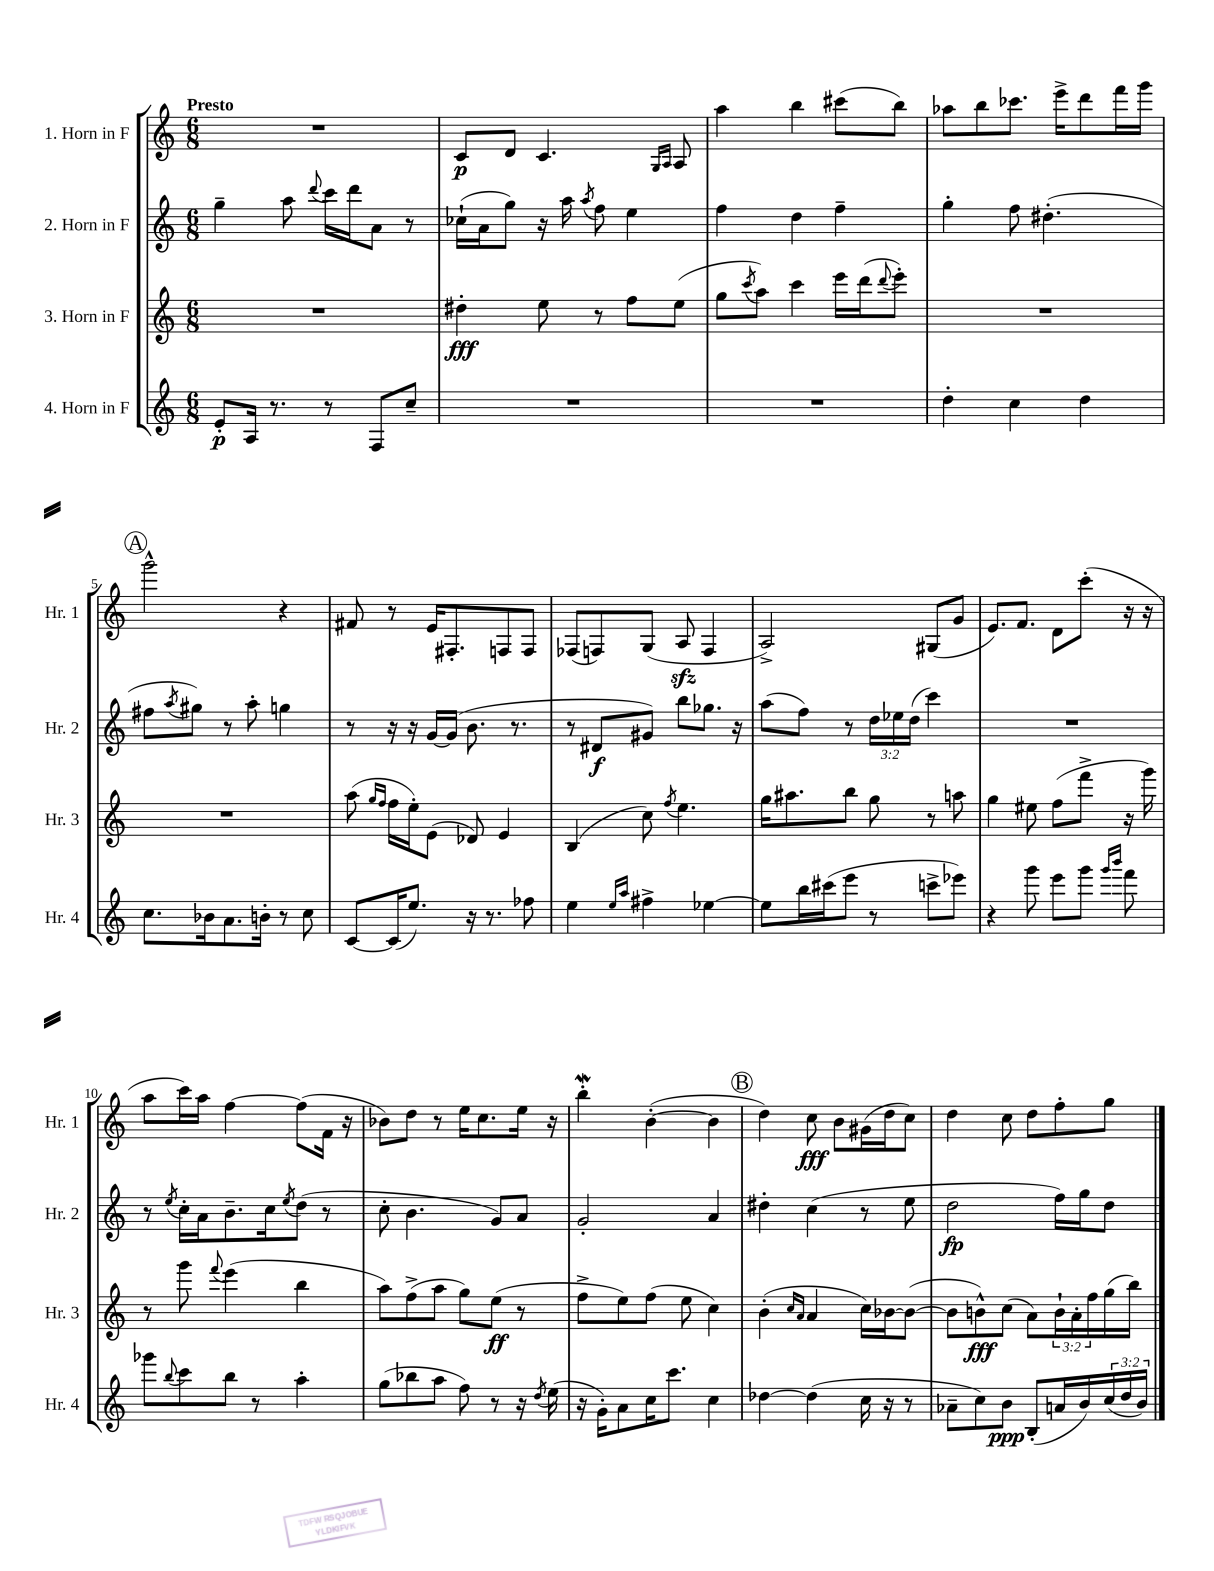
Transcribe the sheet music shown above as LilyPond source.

<<
\new StaffGroup <<
\new Staff = "s0" \with { instrumentName = "1. Horn in F" shortInstrumentName = "Hr. 1" } {
    \clef treble \key c \major \numericTimeSignature \time 6/8 \tempo "Presto"
    R2. |
    c'8\p d'8 c'4. \grace { g16 a16 } a8 |
    a''4 b''4 cis'''8( b''8) |
    aes''8 b''8 ces'''8. e'''16-> d'''8 f'''16 g'''16 |
    \mark \markup { \circle "A" } g'''2-^ r4 |
    fis'8 r8 e'16 fis8.-. f8 f8 |
    fes8( f8) g8( a8\sfz f4 |
    a2->) gis8( g'8 |
    e'8.) f'8. d'8 c'''8-.( r16 r16 |
    a''8 c'''16) a''16 f''4~ f''8( f'16 r16 |
    bes'8) d''8 r8 e''16 c''8. e''16 r16 |
    b''4-.\mordent b'4~-.( b'4 |
    \mark \markup { \circle "B" } d''4) c''8\fff b'8 gis'16( d''16 c''8) |
    d''4 c''8 d''8 f''8-. g''8 \bar "|." |
}
\new Staff = "s1" \with { instrumentName = "2. Horn in F" shortInstrumentName = "Hr. 2" } {
    \clef treble \key c \major \numericTimeSignature \time 6/8 \override Staff.TupletNumber.text = #tuplet-number::calc-fraction-text
    g''4-- a''8 \appoggiatura { d'''8 } c'''16 d'''16 a'8 r8 |
    ces''16-!( a'16 g''8) r16 a''16 \acciaccatura { a''8 } f''8 e''4 |
    f''4 d''4 f''4-- |
    g''4-. f''8 dis''4.-.( |
    \mark \markup { \circle "A" } fis''8 \acciaccatura { a''8 } gis''8) r8 a''8-. g''4 |
    r8 r16 r16 g'16~ g'16( b'8. r8. |
    r8 dis'8\f gis'8) b''8 ges''8. r16 |
    a''8( f''8) r8 \tuplet 3/2 { d''16 ees''16 d''16( } c'''4) |
    R2. |
    r8 \acciaccatura { e''8 } c''16-. a'16 b'8.-- c''16 \acciaccatura { e''8 } d''8( r8 |
    c''8-. b'4. g'8) a'8 |
    g'2-. a'4 |
    \mark \markup { \circle "B" } dis''4-. c''4( r8 e''8 |
    d''2\fp f''16) g''16 d''8 \bar "|." |
}
\new Staff = "s2" \with { instrumentName = "3. Horn in F" shortInstrumentName = "Hr. 3" } {
    \clef treble \key c \major \numericTimeSignature \time 6/8 \override Staff.TupletNumber.text = #tuplet-number::calc-fraction-text
    R2. |
    dis''4-.\fff e''8 r8 f''8 e''8( |
    g''8 \acciaccatura { c'''8 } a''8) c'''4 e'''16 d'''16( \appoggiatura { d'''8 } e'''8-.) |
    R2. |
    \mark \markup { \circle "A" } R2. |
    a''8( \grace { g''16 f''16 } f''16 e''16-.) e'8( des'8) e'4 |
    b4( c''8) \acciaccatura { f''8 } e''4. |
    g''16 ais''8. b''8 g''8 r8 a''8 |
    g''4 eis''8 f''8( f'''8-> r16 g'''16) |
    r8 g'''8 \appoggiatura { f'''8 } e'''4( b''4 |
    a''8) f''8->( a''8 g''8) e''8\ff( r8 |
    f''8-> e''8) f''8( e''8 c''4) |
    \mark \markup { \circle "B" } b'4-.( \grace { c''16 a'16 } a'4 c''16) bes'16~ bes'8~( |
    bes'8 b'8-^\fff) c''8( a'8) \tuplet 3/2 { b'16-! a'16-. f''16 } g''16( b''16) \bar "|." |
}
\new Staff = "s3" \with { instrumentName = "4. Horn in F" shortInstrumentName = "Hr. 4" } {
    \clef treble \key c \major \numericTimeSignature \time 6/8 \override Staff.TupletNumber.text = #tuplet-number::calc-fraction-text
    e'8-.\p a16 r8. r8 f8 c''8-- |
    R2. |
    R2. |
    d''4-. c''4 d''4 |
    \mark \markup { \circle "A" } c''8. bes'16 a'8. b'16-. r8 c''8 |
    c'8~ c'16( e''8.) r16 r8. fes''8 |
    e''4 \grace { e''16 a''16 } fis''4-> ees''4~ |
    ees''8 b''16 cis'''16( e'''8 r8 c'''8-> ees'''8) |
    r4 g'''8 e'''8 g'''8 \grace { g'''16 b'''16 } f'''8 |
    ges'''8 \appoggiatura { b''8 } c'''8 b''8 r8 a''4-. |
    g''8( bes''8 a''8 f''8) r8 r16 \acciaccatura { d''8 } e''16( |
    r16 g'16-.) a'8 c''16 c'''8. c''4 |
    \mark \markup { \circle "B" } des''4~ des''4( c''16 r16 r8 |
    aes'8-- c''8) b'8\ppp b8-.( a'16 b'16) \tuplet 3/2 { c''16( d''16 b'16) } \bar "|." |
}
>>
>>
